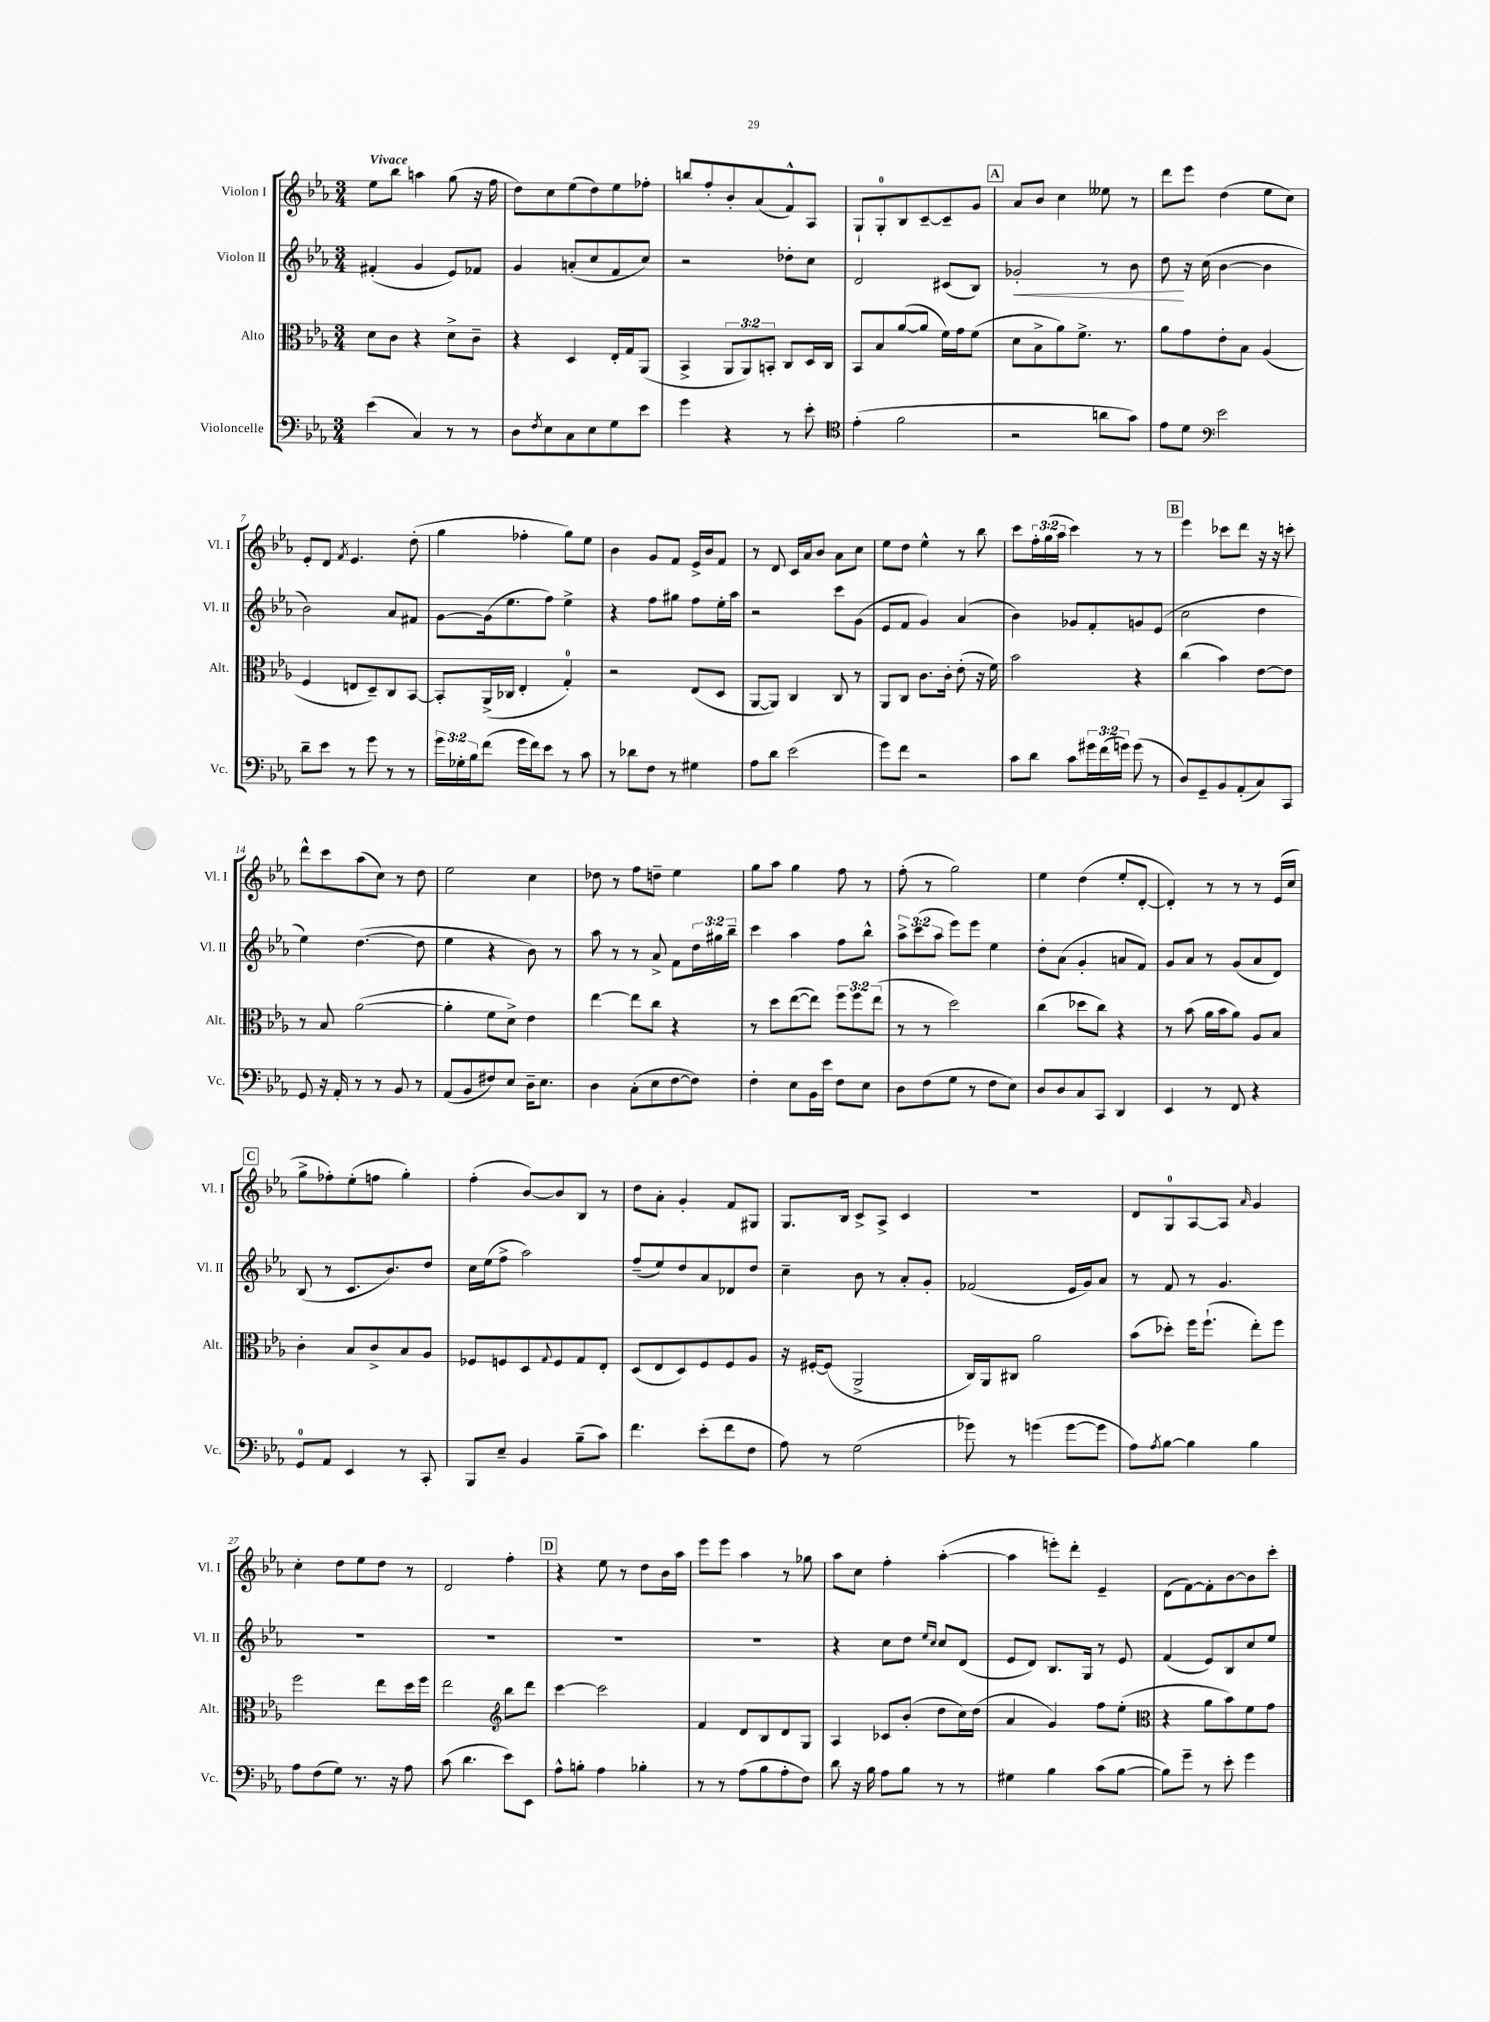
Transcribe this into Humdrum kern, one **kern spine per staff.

**kern	**kern	**kern	**kern
*staff4	*staff3	*staff2	*staff1
*clefF4	*clefC3	*clefG2	*clefG2
*k[b-e-a-]	*k[b-e-a-]	*k[b-e-a-]	*k[b-e-a-]
*M3/4	*M3/4	*M3/4	*M3/4
(4e-	8d	(4f#'	8ee-
.	8c	.	8bb-
4C)	4r	4g	4aa
8r	8d^	8e-)	(8gg
8r	8c~	8f-	16r
.	.	.	16ff
=	=	=	=
8D	4r	4g	8dd)
8qF	.	.	.
8E-	.	.	8cc
8C	4D	(8a'	(8ee-
8E-	.	8cc	8dd)
8G	16E-'	8f	8ee-
.	16G	.	.
8e-	(8AA-	8cc)	8ff-'
=	=	=	=
4g	4BB-^	2r	8bb
.	.	.	8ff'
4r	12AA-	.	8b-'
.	12AA-)	.	.
.	.	.	(8a-
.	12BB'	.	.
8r	8C	8dd-'	8f^^)
8e-'	16D	8cc	8A-
.	16C	.	.
=	=	=	=
*clefC4	*	*	*
(4e-'	8BB-	2d	8G`
.	8B-	.	8G'
2f	([8a-	.	8B-
.	8a-]	.	[8c~
.	16f)	(8c#	8c~]
.	16g	.	.
.	(8f	8B-)	8g
=	=	=	=
2r	8d	2g-'	8a-
.	8B-^	.	8b-
.	8a-)	.	4cc
.	8.f^	.	.
8a	.	8r	8ee--
.	8.r	.	.
8g)	.	8b-	8r
=	=	=	=
8e-	8a-	8dd	8ddd
8d	8g	16r	8eee-
.	.	(16cc	.
*clefF4	*	*	*
2e-	8e-'	[4b-	(4dd
.	8B-	.	.
.	(4A-	4b-]	8ee-
.	.	.	8cc)
=	=	=	=
8d~	4F	2b-)	8e-'
8e-	.	.	8d
.	.	.	8qf
8r	8E	.	4.e-
8g	8D~)	.	.
8r	8C	8a-	.
8r	[8BB-	8f#	(8dd'
=	=	=	=
24g	8BB-']	[8g	4gg
24G-'	.	.	.
24B-	.	.	.
(8f	(16AA-^	(16g]	.
.	16C-	8.ee-	.
16g	4E-'	.	4ff-'
16f)	.	.	.
8e-	.	8ff)	.
8r	4G')	4ee-^	8gg)
8c	.	.	8ee-
=	=	=	=
8r	2r	4r	4b-
8d-	.	.	.
8F	.	8ff	8g
8r	.	8gg#	8f
4G#	(8E-	8ff	16e-^
.	.	.	16b-
.	8D	16ee-'	8f
.	.	16aa-	.
=	=	=	=
8A-	[8AA-	2r	8r
8d	8AA-])	.	8d
(2e-	4C	.	16c
.	.	.	16a-
.	.	.	8b-
.	8C	8ccc	8a-
.	8r	(8g	8cc
=	=	=	=
8g)	8AA-	8e-	8ee-
8f	8C	8f	8dd
2r	8.c	4g)	4ee-^^
.	16c'	.	.
.	(8e-'	(4a-	8r
.	16r	.	8bb-
.	16f)	.	.
=	=	=	=
8c	2b-	4b-)	8ccc
8d	.	.	24ff'
.	.	.	(24gg
.	.	.	24aa-
8c	.	8g-	4ccc)
24g#	.	8f'	.
(24f	.	.	.
24g)	.	.	.
(8g	4r	8g	8r
8r	.	(8e-	8r
=	=	=	=
8D)	(4cc	2cc	4eee-
8GG~	.	.	.
8BB-	4b-)	.	8ccc-
(8AA-'	.	.	8ddd
8C)	[8e-	4dd	16r
.	.	.	16r
8CC	8e-]	.	8ccc'
=	=	=	=
8GG	8r	4ee-)	8ddd^^
16r	8B-	.	8ccc
16AA-'	.	.	.
8r	([2a-	([4.dd	(8aa-
8r	.	.	8cc)
8BB-	.	.	8r
8r	.	8dd]	8dd
=	=	=	=
(8AA-	4a-']	4ee-	2ee-
8BB-	.	.	.
8F#)	8f	4r	.
8E-	8d^)	.	.
16D~	4e-	8b-)	4cc
8.E-	.	.	.
.	.	8r	.
=	=	=	=
4D	[4ee-	8aa-	8dd-
.	.	8r	8r
(8C'	8ee-]	8r	8ff
8E-	8cc	8a-^	8dd~
[8F	4r	8f	4ee-
8F])	.	24dd	.
.	.	24gg#	.
.	.	24bb-~	.
=	=	=	=
4F'	8r	4ccc	8gg
.	8dd	.	8aa-
8E-	([8ee-	4aa-	4gg
16BB-	8ee-])	.	.
16e-	.	.	.
8F	12ff	8ff	8ff
.	12ff	.	.
8E-	.	8bb-^^	8r
.	(12ee-	.	.
=	=	=	=
8D	8r	12aa-^	(8ff'
.	.	(12ccc	.
(8F	8r	.	8r
.	.	12aa-	.
8G	2dd)	8eee-)	2gg)
8r	.	8eee-	.
8F	.	4ee-	.
8E-)	.	.	.
=	=	=	=
8D	(4cc	8dd'	4ee-
8D	.	(8a-	.
8C	8dd-	4g'	(4dd
8CC	8cc)	.	.
4DD	4r	8a	8ee-'
.	.	8f)	[8d'
=	=	=	=
4EE-	8r	8g	4d'])
.	(8b-	8a-	.
8r	16a-	8r	8r
.	16b-	.	.
8FF	8a-)	(8g	8r
4r	8A-	8a-	8r
.	8B-	8d)	(16e-
.	.	.	16cc
=	=	=	=
8GG	4c'	(8B-	8gg^
8AA-	.	8r	8ff-')
4EE-	8B-	8.c	(8ee-'
.	8c^	.	8ff
.	.	8.b-)	.
8r	8B-	.	4gg')
8CC'	8A-	8dd	.
=	=	=	=
8BBB-	8F-	16cc	(4ff'
.	.	(16ee-	.
8E-~	8F	8ff^	.
4BB-	8D	2aa-)	[8b-)
.	8qqG	.	.
.	8F	.	8b-]
(8B-~	8G	.	8B-
8c)	8E-'	.	8r
=	=	=	=
4.f	(8D	(8ff~	8dd
.	8E-	8ee-)	8a-'
.	8D)	8dd	4g'
(8e-'	8F	8a-	.
8f	8F	8d-	8f
8F	8A-	8dd	8G#
=	=	=	=
8A-)	16r	4cc~	8.G
.	[16F#'	.	.
8r	(8F#]	.	.
.	.	.	16B-
(2G	2AA-^	8b-	8c^
.	.	8r	8A-^
.	.	8a-'	4c
.	.	8g'	.
=	=	=	=
8g-)	16C)	(2f-	2.r
.	16AA-	.	.
8r	8C#	.	.
(4g	2a-	.	.
[8g	.	16e-	.
.	.	16g)	.
8g]	.	8a-	.
=	=	=	=
8A-)	(8b-	8r	8d
8qA-	.	.	.
[8B-	8dd-')	8f	8G
4B-]	16ff	8r	[8A-
.	(8.ff`	.	.
.	.	4.g	8A-]
.	.	.	16qqa-
4B-	8ee-')	.	4g
.	8ff	.	.
=	=	=	=
8A-	2ff	2.r	4cc'
(8F	.	.	.
8G)	.	.	8dd
8.r	.	.	8ee-
.	8ee-	.	8dd
16r	.	.	.
8A-	16dd	.	8r
.	16ff	.	.
=	=	=	=
(8c	2ee-	2.r	2d
4.d	.	.	.
*	*clefG2	*	*
8e-)	8bb-	.	4ff'
8EE-	8ddd	.	.
=	=	=	=
8A-^^	[4ccc	2.r	4r
8B'	.	.	.
4A-	2ccc]	.	8ee-
.	.	.	8r
4B-'	.	.	8dd
.	.	.	16b-
.	.	.	16aa-
=	=	=	=
8r	4f	2.r	8eee-
8r	.	.	8eee-
(8A-	8d	.	4aa-
8B-	8B-	.	.
8A-'	8d	.	8r
8F)	8G	.	8gg-
=	=	=	=
8d	4A-	4r	8aa-
16r	.	.	8cc
16B-	.	.	.
8A-	8c-	8cc	4ff'
8B-	(8b-'	8dd	.
.	.	16qqee-	.
.	.	16qqcc	.
8r	8dd	8cc	([4aa-'
8r	16cc)	(8d	.
.	(16dd	.	.
=	=	=	=
4G#	4a-	8e-	4aa-]
.	.	8d)	.
4B-	4g)	8.B-	8eee')
.	.	.	8ddd'
.	.	16G	.
(8c	8ff	8r	4e-~
[8B-	(8ee-'	8e-	.
=	=	=	=
*	*clefC3	*	*
8B-])	4r	(4f	(8d
8g~	.	.	[8f)
8r	8a-	8e-)	8f']
8e-'	8b-)	8B-	[8b-
4g	8f	8cc	8b-]
.	8g	8ee-	8ccc'
==	==	==	==
*-	*-	*-	*-
